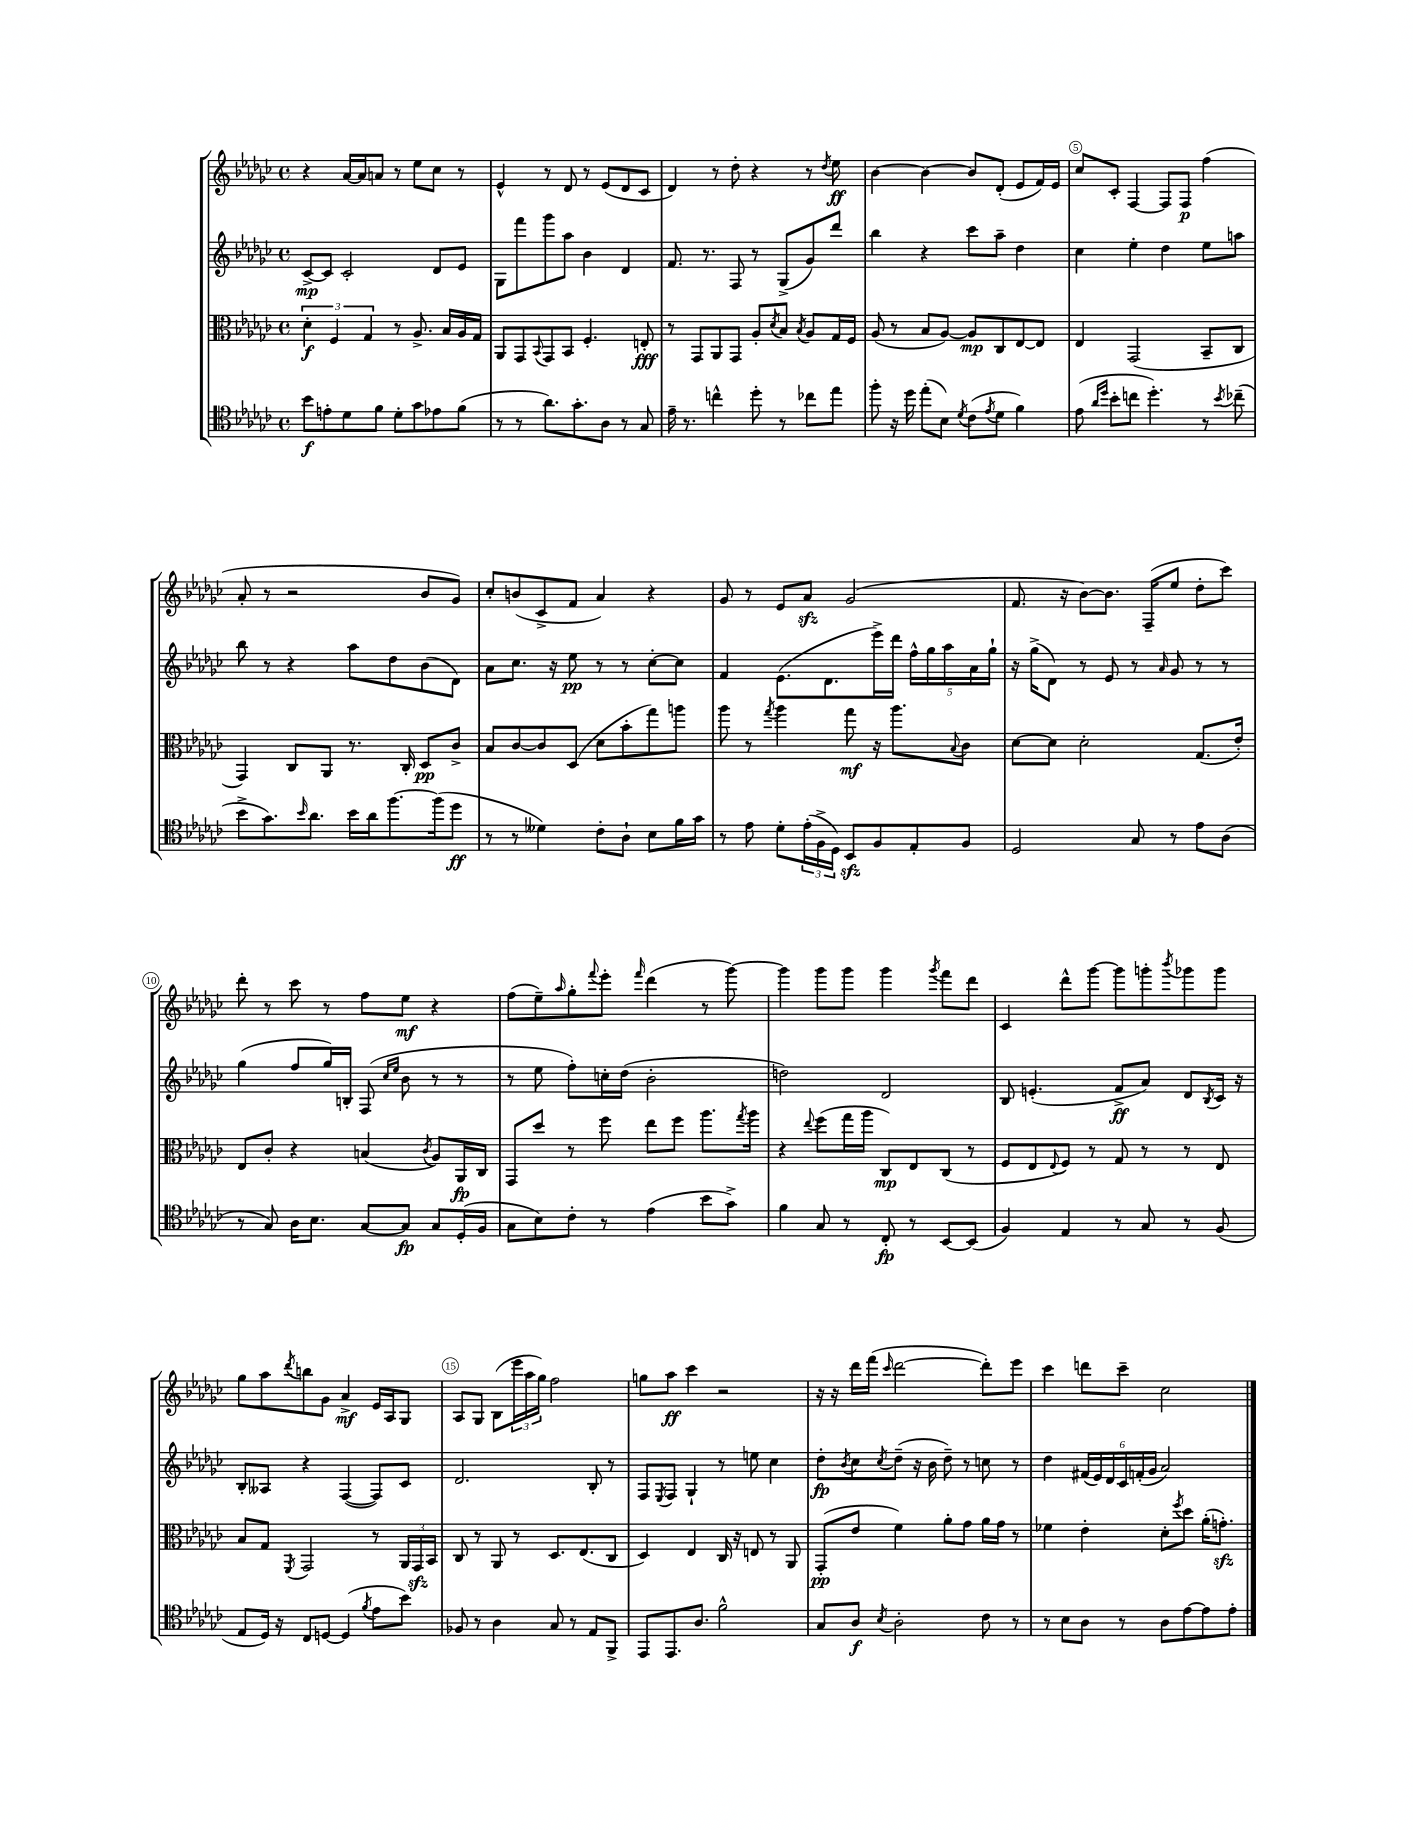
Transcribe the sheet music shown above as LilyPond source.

<<
\new StaffGroup <<
\new Staff = "s0" {
    \clef treble \key ges \major \defaultTimeSignature \time 4/4
    r4 aes'16~ aes'16 a'8 r8 ees''8 ces''8 r8 |
    ees'4-^ r8 des'8 r8 ees'8( des'8 ces'8 |
    des'4) r8 des''8-. r4 r8 \acciaccatura { des''8 } ees''8\ff |
    bes'4~ bes'4~ bes'8 des'8-.( ees'8 f'16) ees'16 |
    ces''8 ces'8-. f4~ f8 f8\p f''4( |
    aes'8-. r8 r2 bes'8 ges'8) |
    ces''8-. b'8( ces'8-> f'8 aes'4) r4 |
    ges'8 r8 ees'8 aes'8\sfz ges'2( |
    f'8. r16 bes'8~) bes'8. f16--( ees''8 des''8-. ces'''8) |
    des'''8-. r8 ces'''8 r8 f''8 ees''8\mf r4 |
    f''8( ees''8--) \grace { aes''16 } ges''8-. \appoggiatura { f'''8 } ees'''8-. \grace { f'''16 } des'''4( r8 ges'''8~) |
    ges'''4 ges'''8 ges'''8 ges'''4 \acciaccatura { ges'''8 } f'''8 des'''8 |
    ces'4 des'''8-^ ges'''8~ ges'''8 g'''8-. \acciaccatura { bes'''8 } ges'''8 ges'''8 |
    ges''8 aes''8 \acciaccatura { des'''8 } b''8 ges'8 aes'4->\mf ees'16 aes16 ges8 |
    aes8 ges8 bes8( \tuplet 3/2 { ees'''16 aes''16 ges''16) } f''2 |
    g''8 aes''8\ff ces'''4 r2 |
    r16 r16 des'''16 f'''16( \grace { ces'''16 } des'''2~ des'''8-.) ees'''8 |
    ces'''4 d'''8 ces'''8-- ces''2 \bar "|." |
}
\new Staff = "s1" {
    \clef treble \key ges \major \defaultTimeSignature \time 4/4
    ces'8~->\mp ces'8 ces'2-. des'8 ees'8 |
    ges8 f'''8 ges'''8 aes''8 bes'4 des'4 |
    f'8. r8. f8 r8 ges8->( ges'8) des'''8 |
    bes''4 r4 ces'''8 aes''8-- des''4 |
    ces''4 ees''4-. des''4 ees''8 a''8 |
    bes''8 r8 r4 aes''8 des''8 bes'8( des'8) |
    aes'8 ces''8. r16 ees''8\pp r8 r8 ces''8~-. ces''8 |
    f'4 ees'8.( des'8. ees'''16->) des'''16 \tuplet 5/4 { f''16-^ ges''16 aes''16 aes'16 ges''16-! } |
    r16 ges''16->( des'8) r8 ees'8 r8 \grace { aes'16 } ges'8 r8 r8 |
    ges''4( f''8 ges''16) b16-. f8( \grace { ces''16 ees''16 } bes'8 r8 r8 |
    r8 ees''8 f''8-.) c''16-. des''16( bes'2-. |
    d''2) des'2 |
    bes8 e'4.-.( f'8->\ff aes'8) des'8 \acciaccatura { bes8 } ces'16 r16 |
    bes8-. aeses8 r4 f4~( f8) ces'8 |
    des'2. bes8-. r8 |
    f8 \acciaccatura { ees8 } f8 ges4-! r8 e''8 ces''4 |
    des''8-.\fp \acciaccatura { bes'8 } ces''8 \acciaccatura { ces''8 } des''8--( r16 bes'16 des''8--) r8 c''8 r8 |
    des''4 \tuplet 6/4 { fis'16( ees'16) des'16 ces'16 f'16-.( ges'16 } aes'2) \bar "|." |
}
\new Staff = "s2" {
    \clef alto \key ges \major \defaultTimeSignature \time 4/4
    \tuplet 3/2 { des'4-.\f f4 ges4 } r8 aes8.-> bes16 aes16 ges16 |
    aes,8 ges,8 \appoggiatura { bes,8 } ges,8 bes,8 f4.-. e8-.\fff |
    r8 ges,8 aes,8 ges,8 aes8-. \acciaccatura { des'8 } bes8 \acciaccatura { bes8 } aes8 ges16 f16 |
    aes8( r8 bes8 aes8~) aes8\mp ces8 ees8~ ees8 |
    ees4 ges,2( bes,8-- ces8 |
    ges,4) ces8 aes,8 r8. ces16-. des8\pp ces'8-> |
    bes8 ces'8~ ces'8 des8( des'8 bes'8-. ges''8) a''8 |
    aes''8 r8 \acciaccatura { ges''8 } aes''4 ges''8\mf r16 aes''8. \appoggiatura { bes8 } ces'8 |
    des'8~ des'8 des'2-. ges8.( ees'16-.) |
    ees8 ces'8-. r4 b4( \acciaccatura { ces'8 } aes8) aes,16\fp ces16 |
    ges,8 des''8 r8 f''8 ees''8 f''8 aes''8. \acciaccatura { ges''8 } aes''16 |
    r4 \appoggiatura { ees''8 } f''8( ges''16 aes''16 ces8\mp) ees8 ces8( r8 |
    f8 ees8 \appoggiatura { ees8 } f8) r8 ges8 r8 r8 ees8 |
    bes8 ges8 \acciaccatura { f,8 } ges,2 r8 \tuplet 3/2 { aes,16 ges,16\sfz bes,16 } |
    ces8 r8 aes,8 r8 des8. ees8.( ces8 |
    des4) ees4 ces16 r16 e8 r8 aes,8 |
    ges,8-.\pp( ees'8 f'4) aes'8-. ges'8 aes'16 ges'16 r8 |
    fes'4 ees'4-. des'8-. \acciaccatura { f''8 } des''8 aes'16-.( g'8.-.\sfz) \bar "|." |
}
\new Staff = "s3" {
    \clef tenor \key ges \major \defaultTimeSignature \time 4/4
    bes'8\f e'8-. des'8 f'8 des'8-. ges'8 ees'8 f'8( |
    r8 r8 aes'8.) ges'8.-. aes8 r8 ges8 |
    ees'16-- r8. c''4-^ des''8-. r8 ces''8 ees''8 |
    f''8-. r16 des''16 ees''8-.( bes8) \acciaccatura { des'8 } ces'8( \acciaccatura { ees'8 } des'8 f'4) |
    ees'8( \grace { aes'16 des''16 } bes'8-. c''8 des''4.-.) r8 \acciaccatura { bes'8 } ces''8--( |
    bes'8-> ges'8.) \grace { bes'16 } aes'8. bes'16 aes'16 f''8.~ f''16( des''8\ff |
    r8 r8 deses'4) ces'8-. aes8-! bes8 f'16 ges'16 |
    r8 ees'8 des'8-. \tuplet 3/2 { ees'16-.( f16-> des16) } bes,8\sfz f8 ees8-. f8 |
    des2 ges8 r8 ees'8 aes8( |
    r8 ges8) aes16 bes8. ges8~ ges8\fp ges8 des16-.( f16 |
    ges8 bes8) ces'8-. r8 ees'4( bes'8 ges'8->) |
    f'4 ges8 r8 ces8-.\fp r8 bes,8~ bes,8( |
    f4) ees4 r8 ges8 r8 f8( |
    ees8 des16) r16 ces8 d8~ d4( \acciaccatura { f'8 } ees'8 bes'8) |
    fes8 r8 aes4 ges8 r8 ees8 f,8-> |
    ees,8 ees,8. aes8. f'2-^ |
    ges8 aes8\f \acciaccatura { bes8 } aes2-. ces'8 r8 |
    r8 bes8 aes8 r8 aes8 ees'8~ ees'8 ees'8-. \bar "|." |
}
>>
>>
\layout { \context { \Score \override BarNumber.break-visibility = ##(#f #t #t) barNumberVisibility = #(every-nth-bar-number-visible 5) \override BarNumber.stencil = #(make-stencil-circler 0.1 0.3 ly:text-interface::print) } }
